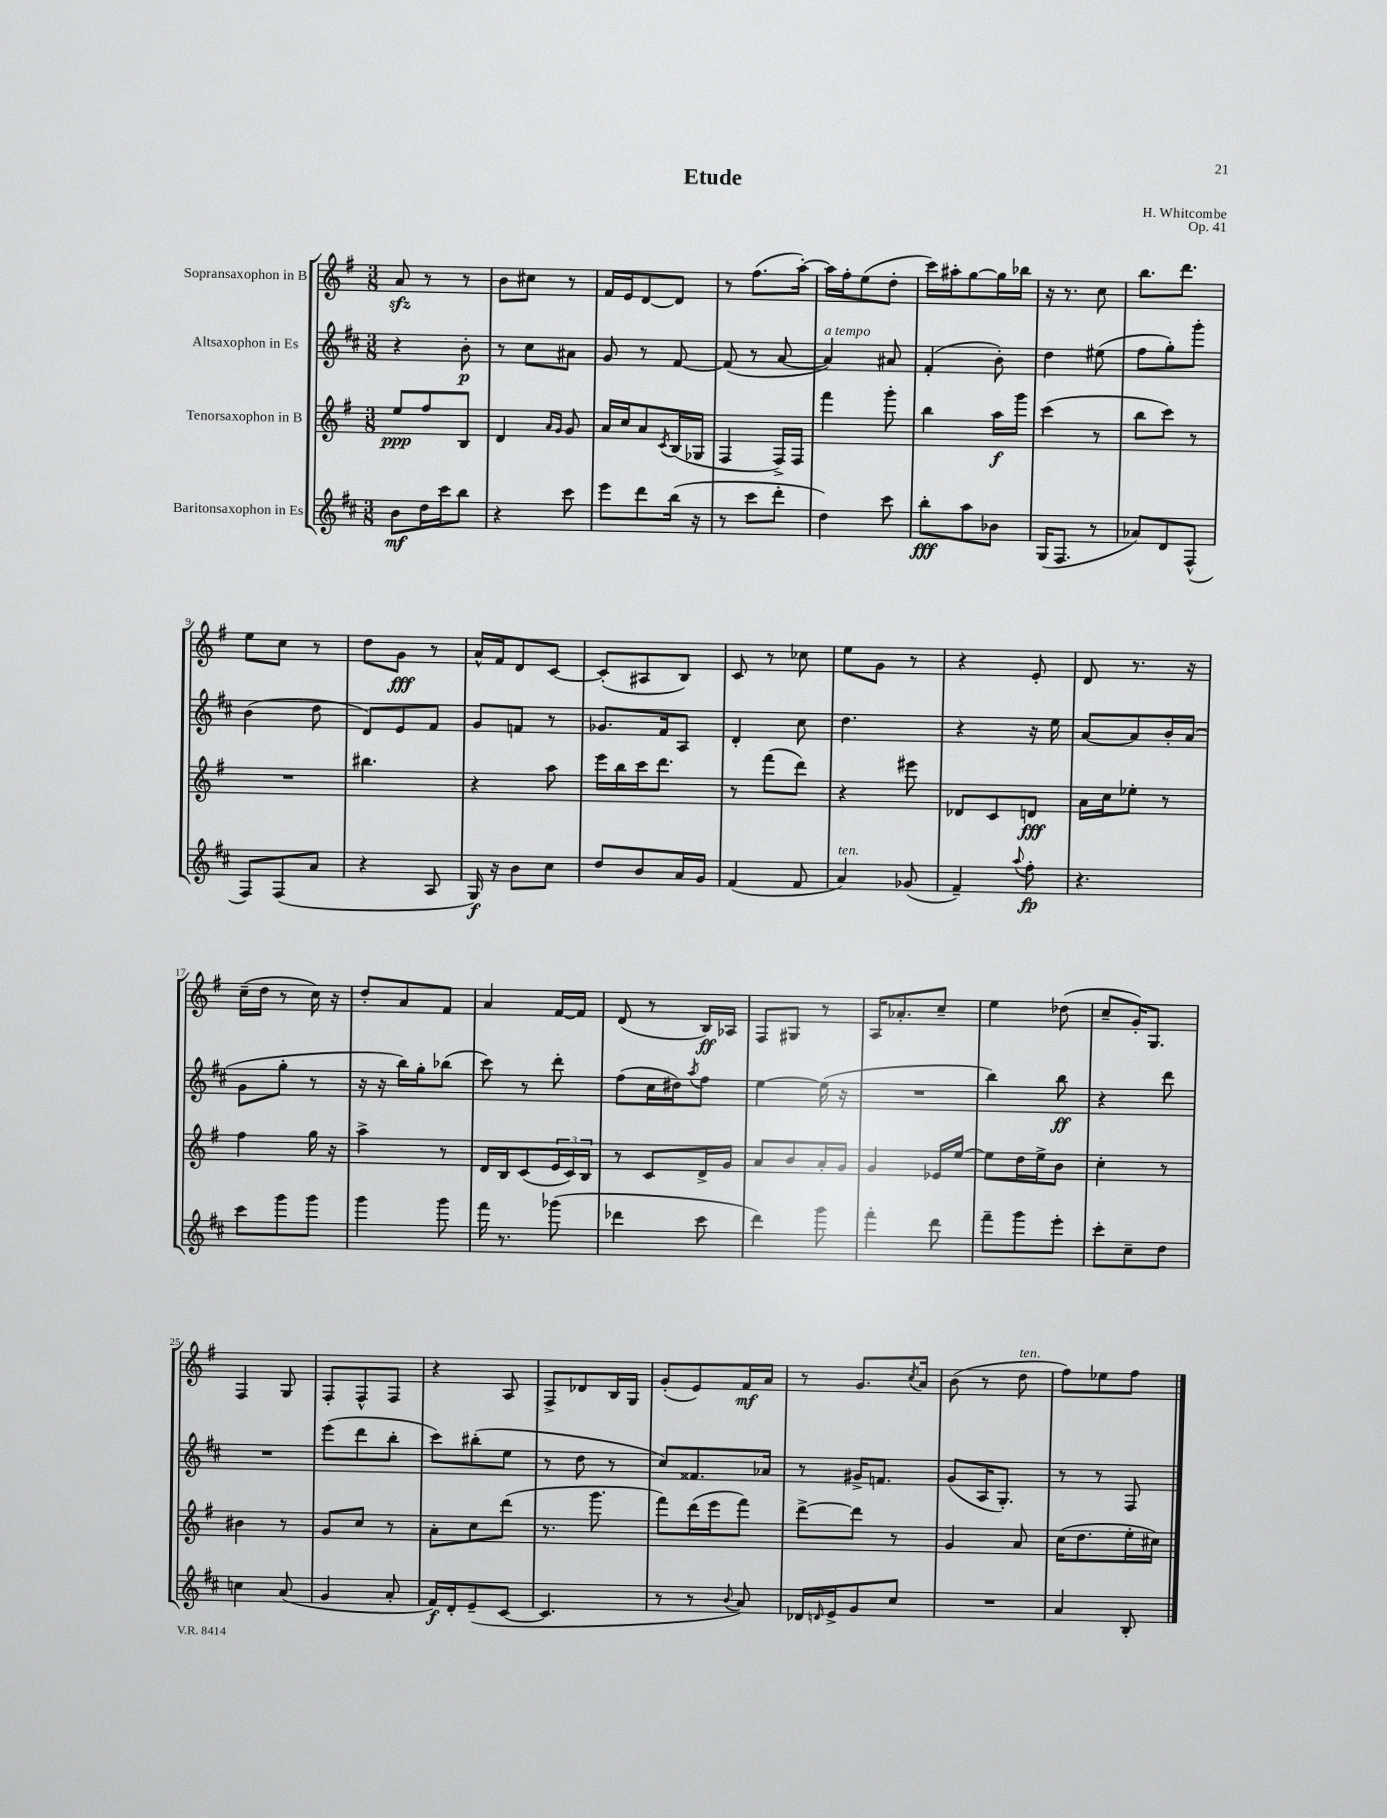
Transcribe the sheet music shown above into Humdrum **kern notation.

**kern	**kern	**kern	**kern
*staff4	*staff3	*staff2	*staff1
*clefG2	*clefG2	*clefG2	*clefG2
*k[f#c#]	*k[f#]	*k[f#c#]	*k[f#]
*M3/8	*M3/8	*M3/8	*M3/8
8b	8ee	4r	8a
16dd	8ff#	.	8r
16ccc#	.	.	.
8bb	8B	8b'	8r
=	=	=	=
4r	4d	8r	8b
.	.	8cc#	8cc#
.	16qqa	.	.
.	16qqg	.	.
8ccc#	8g	8a#	8r
=	=	=	=
8eee	16a	8g	16f#
.	16cc	.	16e
8ddd	8a	8r	[8d
.	8qc	.	.
(16bb	(16B	[8f#	8d]
16r	16G-	.	.
=	=	=	=
8r	4F#	(8f#]	8r
8ccc#	.	8r	(8.ff#
8ddd'	16F#^)	[8a	.
.	16F#	.	[16aa')
=	=	=	=
4dd)	4fff#	4a])	16aa]
.	.	.	16ff#'
.	.	.	(8ee
8ccc#	8ggg'	8a#	8dd'
=	=	=	=
8bb'	4bb	(4f#'	16ccc)
.	.	.	16aa#'
8aa	.	.	[8gg
8b-	16aa	8b')	16gg]
.	16ggg	.	16bb-
=	=	=	=
(16G	(4ccc	4dd	16r
8.F#	.	.	8.r
8r	8r	(8ee#	8cc
=	=	=	=
8a-)	8bb	8ff#	8.bb
8d	8ccc)	8gg')	.
.	.	.	8.ddd
(8F#^^	8r	8ggg'	.
=	=	=	=
8F#)	4.r	(4b	8ee
(8F#	.	.	8cc
8a	.	8dd	8r
=	=	=	=
4r	4.bb#	8d)	8dd
.	.	8e	8g
8A	.	8f#	8r
=	=	=	=
16G)	4r	8g	16a^^
16r	.	.	16f#
8b	.	8f	8d
8cc#	8aa	8r	[8c
=	=	=	=
8dd	16eee	8.g-	(8c']
.	16bb	.	.
8b	16ccc	.	8A#
.	8.ddd	16f#	.
16a	.	8A	8B)
16g	.	.	.
=	=	=	=
(4f#	8r	4d'	8c
.	(8fff#	.	8r
8f#	8ddd)	8cc#	8cc-
=	=	=	=
4a)	4r	4.dd	8ee
.	.	.	8g
(8g-	8eee#	.	8r
=	=	=	=
4f#~)	8d-	4r	4r
.	8c	.	.
8qqaa	.	.	.
8ff#'	8d	16r	8e'
.	.	16ee	.
=	=	=	=
4.r	16a	[8a	8d
.	16cc	.	.
.	8ee-'	8a]	8.r
.	8r	16b'	.
.	.	(16a	16r
=	=	=	=
8ccc#	4ff#	8g	(16cc~
.	.	.	16dd
8ggg	.	8gg'	8r
8ggg	16gg	8r	16cc)
.	16r	.	16r
=	=	=	=
4ggg	4aa^	16r	8dd'
.	.	16r	.
.	.	16bb)	8a
.	.	16gg'	.
8ggg	8r	(8bb-	8f#
=	=	=	=
16fff#	16d	8ccc#)	4a
8.r	16B	.	.
.	(8c	8r	.
(8ggg-	24e	8ddd'	[16f#
.	24c)	.	.
.	.	.	16f#]
.	24B	.	.
=	=	=	=
4ddd-	8r	(8ff#	(8d
.	8c	16cc#	8r
.	.	16dd#)	.
.	.	8qaa	.
8ccc#	16d^	8ff#	16B)
.	16g	.	16A-
=	=	=	=
4ddd)	8a	[4ee	8F#
.	8b	.	8G#
8ggg	16a'	(16ee]	8r
.	16g	16r	.
=	=	=	=
4fff#'	4g	4.r	16A
.	.	.	8.a-'
8ddd	16e-	.	8cc~
.	[16ee	.	.
=	=	=	=
8fff#~	8ee]	4bb)	4ee
8ggg	16dd	.	.
.	16ee^	.	.
8eee'	8b	8bb	(8dd-
=	=	=	=
8ccc#'	4cc'	4r	8cc~
8cc#~	.	.	16g')
.	.	.	8.G
8dd	8r	8ddd	.
=	=	=	=
4cc	4b#	4.r	4F#
(8a	8r	.	8G
=	=	=	=
4g	8g	(8eee	8F#'
.	8cc	8ddd	8F#^^
8a'	8r	8bb'	8F#
=	=	=	=
16f#)	8a'	8ccc#)	4r
16d'	.	.	.
(8e~	8cc	(8bb#'	.
[8c#	(8ddd	8ee	8A
=	=	=	=
4.c#]	8.r	8r	8F#^
.	.	8dd	8d-
.	8.ggg	.	.
.	.	8r	16B
.	.	.	16G
=	=	=	=
8r	8fff#)	8cc#)	(8g'
8r	(16ddd	8.f##	8e)
.	16eee	.	.
8qqb	.	.	.
8a)	8fff#)	.	16f#
.	.	16a-	16a
=	=	=	=
16d-	[8ddd^	8r	8r
16qqd	.	.	.
16e^	.	.	.
8g	8ddd]	16g#^	8.g
.	.	8.f	.
8cc#	8r	.	.
.	.	.	8qcc
.	.	.	16a
=	=	=	=
4.r	4g	(8g	(8b
.	.	16A	8r
.	.	8.G')	.
.	8a	.	8dd
=	=	=	=
4a	(16cc	8r	8ff#)
.	8.dd	.	.
.	.	8r	8ee-
8B'	16ee'	8F#	8ff#
.	16cc#)	.	.
==	==	==	==
*-	*-	*-	*-
